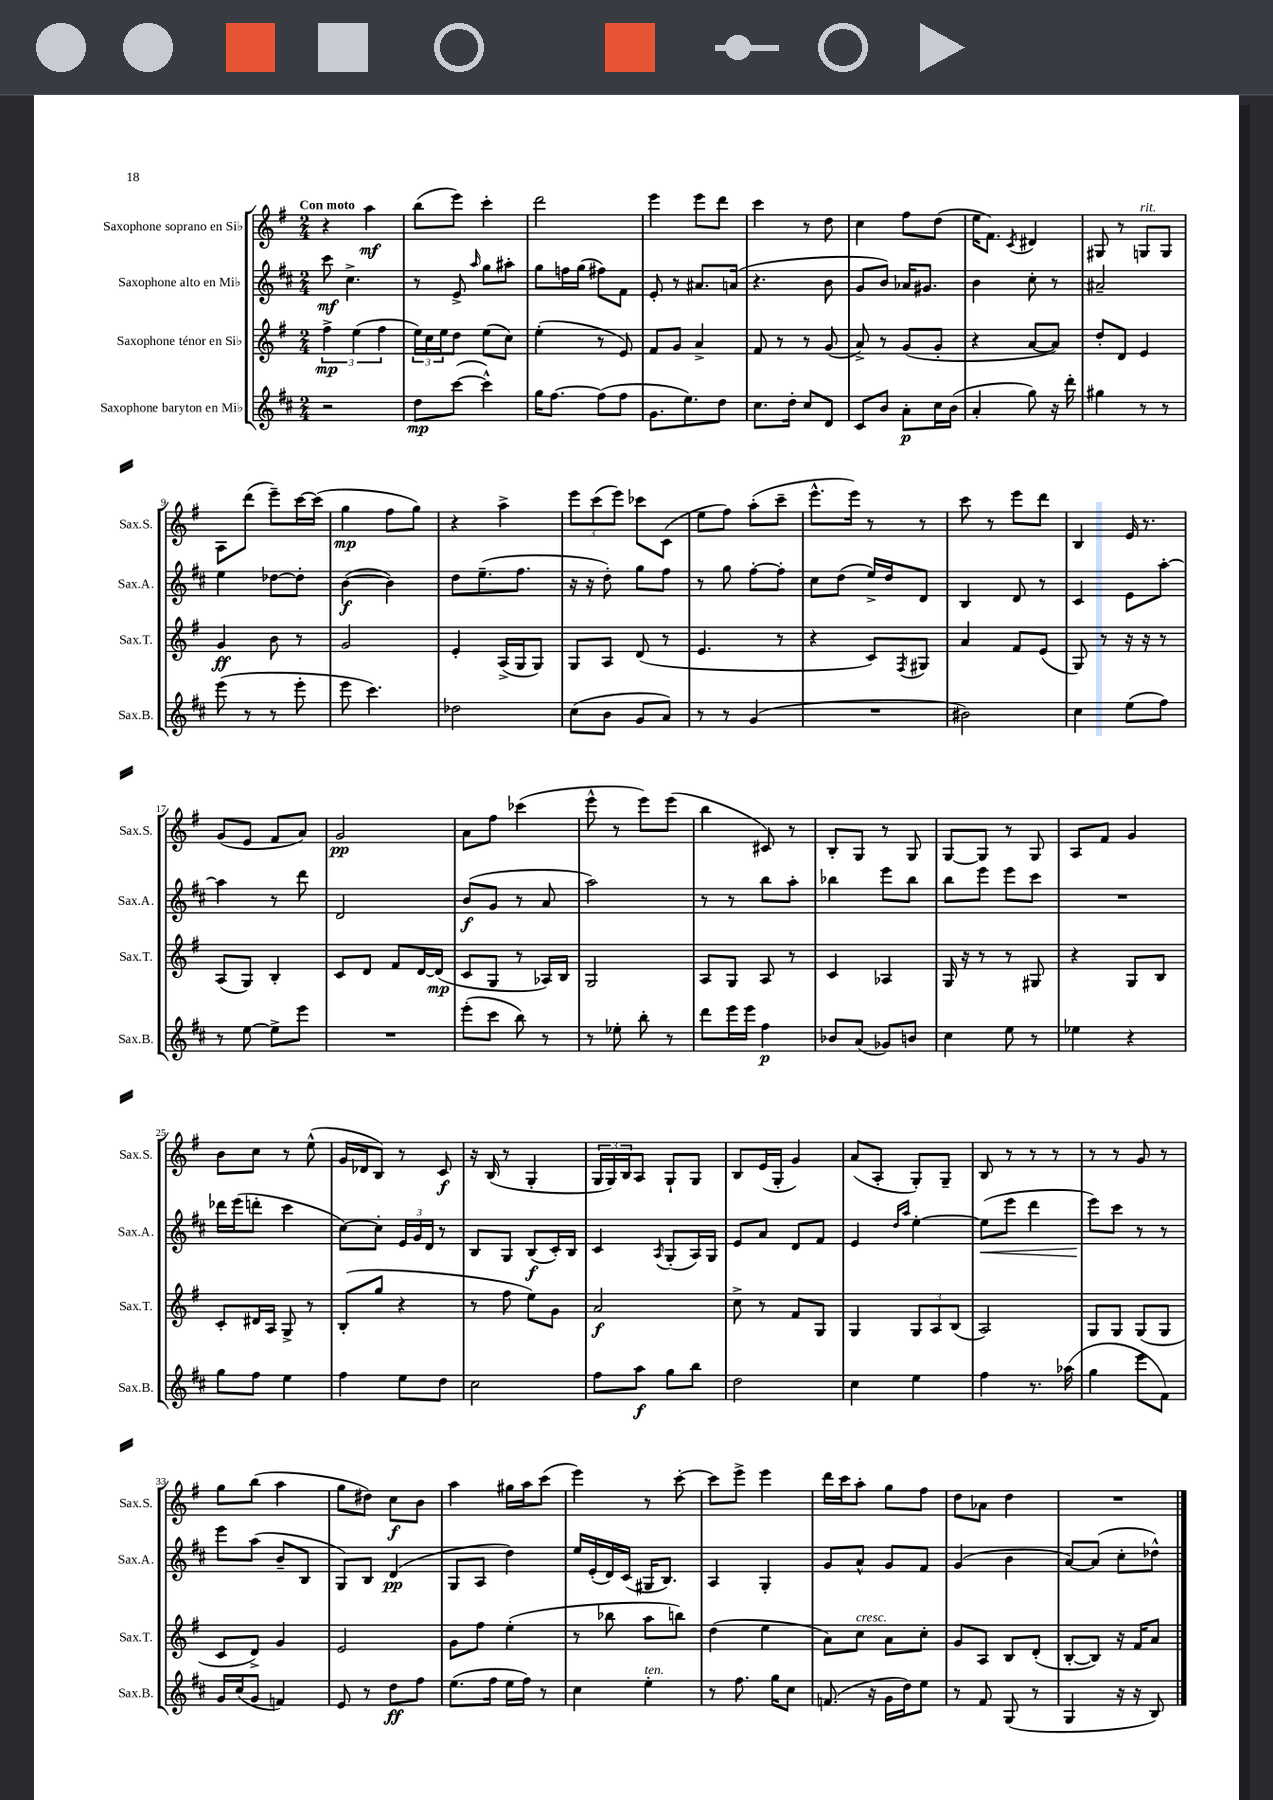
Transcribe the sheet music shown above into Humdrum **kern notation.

**kern	**kern	**kern	**kern
*staff4	*staff3	*staff2	*staff1
*clefG2	*clefG2	*clefG2	*clefG2
*k[f#c#]	*k[f#]	*k[f#c#]	*k[f#]
*M2/4	*M2/4	*M2/4	*M2/4
2r	6ff#^\	8ccc#\	4r
.	.	4.cc#^\	.
.	(6ee\	.	.
.	.	.	4aa\
.	6ff#\	.	.
=	=	=	=
8dd\L	24ee\LL)	8r	(8bb\L
.	24cc\	.	.
.	24ee\J	.	.
([8ccc#\J	8dd\J	8e^/	8eee\J)
.	.	16qqaa/	.
4ccc#^^\])	(8ee\L	8gg\L	4ccc'\
.	8cc\J)	8aa#'\J	.
=	=	=	=
16gg\LK	(4ee'\	8gg\L	2ddd\
[8.ff#\J	.	.	.
.	.	16ff\L	.
.	.	(16gg\JJ	.
(8ff#\]L	8r	8ff#\L)	.
8ff#\J	8e/)	8f#\J	.
=	=	=	=
8.g\L	8f#/L	8e'/	4eee\
.	8g/J	8r	.
8.ee\)	.	.	.
.	4a^/	8.a#/L	8eee\L
8dd\J	.	.	8ddd\J
.	.	(16a/Jk	.
=	=	=	=
8.cc#\L	8f#/	4.r	4ccc\
.	8r	.	.
16dd'\Jk	.	.	.
8cc#/L	8r	.	8r
8d/J	(8g/	8b\	8dd\
=	=	=	=
8c#/L	8a^/)	8g/L	4cc\
8b/J	8r	8b/J)	.
8a'\L	(8g/L	16a-/LK	8ff#\L
.	.	8.g#/J	.
16cc#\L	8g'/J	.	(8dd\J
(16b\JJ	.	.	.
=	=	=	=
4a'/	4r	4b\	16ee\LK
.	.	.	8.f#\J)
.	.	.	8qc/
8gg\)	[8a/L	8cc#'\	4d#/
16r	8a/]J)	8r	.
16ddd'\	.	.	.
=	=	=	=
4gg#\	8dd'/L	2a#~/	8G#/
.	8d/J	.	8r
8r	4e/	.	8G/L
8r	.	.	8G/J
=	=	=	=
(8eee\	4g/	4ee\	8A\L
8r	.	.	(8ddd\J
8r	8b\	[8dd-\L	8eee~\L)
8eee'\	8r	8dd-'\]J	[16ccc\L
.	.	.	(16ccc\]JJ
=	=	=	=
8eee\	2g/	([4b\	4gg\
4.ccc#\)	.	.	.
.	.	4b\])	8ff#\L
.	.	.	8gg\J)
=	=	=	=
2dd-\	4e'/	8dd\L	4r
.	.	(8.ee~\	.
.	(16A^/LL	.	4aa^\
.	16G/J	8.ff#\J	.
.	8G/J)	.	.
=	=	=	=
(8cc#\L	8G/L	16r	12eee\L
.	.	16r	.
.	.	.	(12ccc\
8b\J	8A/J	8dd'\)	.
.	.	.	12eee\J)
8g/L	(8d/	8gg\L	8ccc-\L
8a/J)	8r	8ff#\J	(8c\J
=	=	=	=
8r	4.e/	8r	8ee\L
8r	.	8gg\	8ff#\J)
(4g/	.	[8ff#'\L	(8aa'\L
.	8r	8ff#'\]J	8ccc~\J
=	=	=	=
2r	4r	8cc#\L	8.eee^^\L
.	.	(8dd\J	.
.	.	.	16eee\Jk)
.	8c/L)	16ee^/LL)	8r
.	.	16dd/J	.
.	8qF#/	.	.
.	8G#/J	8d/J	8r
=	=	=	=
2b#\)	4a/	4B/	8ccc\
.	.	.	8r
.	8f#/L	8d/	8eee\L
.	(8e/J	8r	8ddd\J
=	=	=	=
4cc#\	8G/)	4c#/	4B/
.	8r	.	.
(8ee\L	16r	8e\L	16e/
.	16r	.	8.r
8ff#\J)	8r	[8aa'\J	.
=	=	=	=
8r	(8A/L	4aa\]	(8g/L
[8ee\	8G/J)	.	8e/J
8ee^\]L	4B'/	8r	8f#/L
8eee\J	.	8ddd\	8a/J)
=	=	=	=
2r	8c/L	2d/	2g/
.	8d/J	.	.
.	8f#/L	.	.
.	[16d/L	.	.
.	(16d/]JJ	.	.
=	=	=	=
(8eee'\L	8c/L	(8b/L	8a\L
8ccc#\J	8G/J	8g/J	8ff#\J
8bb\)	8r	8r	(4ccc-\
8r	16A-/LL)	8a/	.
.	16B/JJ	.	.
=	=	=	=
8r	2G/	2aa\)	8eee^^\
8ee-'\	.	.	8r
8bb'\	.	.	8eee\L)
8r	.	.	(8eee\J
=	=	=	=
8ddd\L	8A/L	8r	4bb\
16eee\L	8G/J	8r	.
16eee\JJ	.	.	.
4ff#\	8A/	8bb\L	8c#/)
.	8r	8aa'\J	8r
=	=	=	=
8b-/L	4c/	4bb-\	8B'/L
(8a/J	.	.	8G/J
8g-/L)	4A-/	8eee\L	8r
8b/J	.	8bb-\J	8G/
=	=	=	=
4cc#\	16G/	8bb\L	[8G/L
.	16r	.	.
.	8r	8eee\J	8G/]J
8ee\	8r	8eee\L	8r
8r	8G#/	8ccc#\J	8G/
=	=	=	=
4ee-\	4r	2r	8A/L
.	.	.	8f#/J
4r	8G/L	.	4g/
.	8B/J	.	.
=	=	=	=
8gg\L	8c'/L	16ddd-\LL	8b\L
.	.	(16eee\J	.
8ff#\J	16d#/L	8ddd'\J	8cc\J
.	16A/JJ	.	.
4ee\	8G^/	4ccc#\	8r
.	8r	.	(8ee^^\
=	=	=	=
4ff#\	(8B'/L	[8cc#\L)	16g/LL
.	.	.	16d-/J
.	8gg/J	8cc#'\]J	8B/J)
8ee\L	4r	24e/LL	8r
.	.	24g/	.
.	.	24d/JJ	.
8dd\J	.	8r	8c/
=	=	=	=
2cc#\	8r	8B/L	16r
.	.	.	(16B/
.	8ff#\	8G/J	8r
.	8ee\L)	(8B/L	4G'/
.	8g\J	16c#'/L)	.
.	.	16B/JJ	.
=	=	=	=
8ff#\L	2a/	4c#/	24G/LL
.	.	.	24G/)
.	.	.	24B/J
8aa\J	.	.	8A/J
.	.	8qA/	.
8gg\L	.	(8G'/L	8G`/L
8bb\J	.	16A/L)	8G/J
.	.	16G/JJ	.
=	=	=	=
2dd\	8cc^\	8e/L	8B/L
.	8r	8a/J	(16e/L
.	.	.	16G'/JJ
.	8f#/L	8d/L	4g/)
.	8G/J	8f#/J	.
=	=	=	=
4cc#\	4G/	4e/	(8a/L
.	.	.	8A'/J
.	.	16qqdd/LL	.
.	.	16qqaa/JJ	.
4ee\	12G/L	[4ee'\	8G'/L)
.	12A/	.	.
.	.	.	8G~/J
.	(12B/J	.	.
=	=	=	=
4ff#\	2A/)	(8ee\]L	8B/
.	.	8eee\J	8r
8.r	.	4ddd\	8r
.	.	.	8r
(16aa-\	.	.	.
=	=	=	=
4gg\	8G/L	8eee\L)	8r
.	8G/J	8ccc#\J	8r
8eee\L	(8G/L	8r	8g/
8f#\J)	8G/J	8r	8r
=	=	=	=
16g/LL	8c/L	8eee\L	8gg\L
(16cc#/J	.	.	.
8g/J	8d^/J)	(8aa\J	(8bb\J
4f/)	4g/	8b~/L	4aa\
.	.	8B/J	.
=	=	=	=
8e/	2e/	8G/L)	8gg\L
8r	.	8B/J	8dd#\J)
8dd\L	.	(4d/	8cc\L
8ff#\J	.	.	8b\J
=	=	=	=
(8.ee\L	8g\L	8G/L	4aa\
.	8ff#\J	8A/J	.
16ff#\Jk	.	.	.
16ee\LL	(4ee'\	4dd\)	16gg#\LL
16ff#\JJ)	.	.	16aa\J
8r	.	.	(8ccc\J
=	=	=	=
4cc#\	8r	16ee/LL	4eee\)
.	.	(16e'/	.
.	8bb-\	16d/)	.
.	.	(16c#/JJ	.
4ee'\	8aa\L	16G#/LK	8r
.	.	8.B/J)	.
.	8bb\J)	.	[8ccc'\
=	=	=	=
8r	(4dd\	4A/	8ccc\]L
8.ff#\	.	.	8eee^\J
.	4ee\	4G'/	4eee\
16gg\LK	.	.	.
8cc#\J	.	.	.
=	=	=	=
(8.f/	8a\L)	8g/L	16ddd\LL
.	.	.	16ccc\J
.	8cc\J	8a^^/J	8aa'\J
16r	.	.	.
16g\LL	8a\L	8g/L	8gg\L
16dd\J)	.	.	.
8ee\J	8cc'\J	8f#/J	8ff#\J
=	=	=	=
8r	8g/L	(4g/	8dd\L
8f#/	8A/J	.	8a-\J
(8G/	8B/L	4b\	4dd\
8r	(8d'/J	.	.
=	=	=	=
4G/	[8B'/L	[8a/L)	2r
.	8B/]J)	(8a/]J	.
16r	16r	8cc#'\L	.
16r	16f#/LK	.	.
8B/)	8a/J	8dd-^^\J)	.
==	==	==	==
*-	*-	*-	*-
